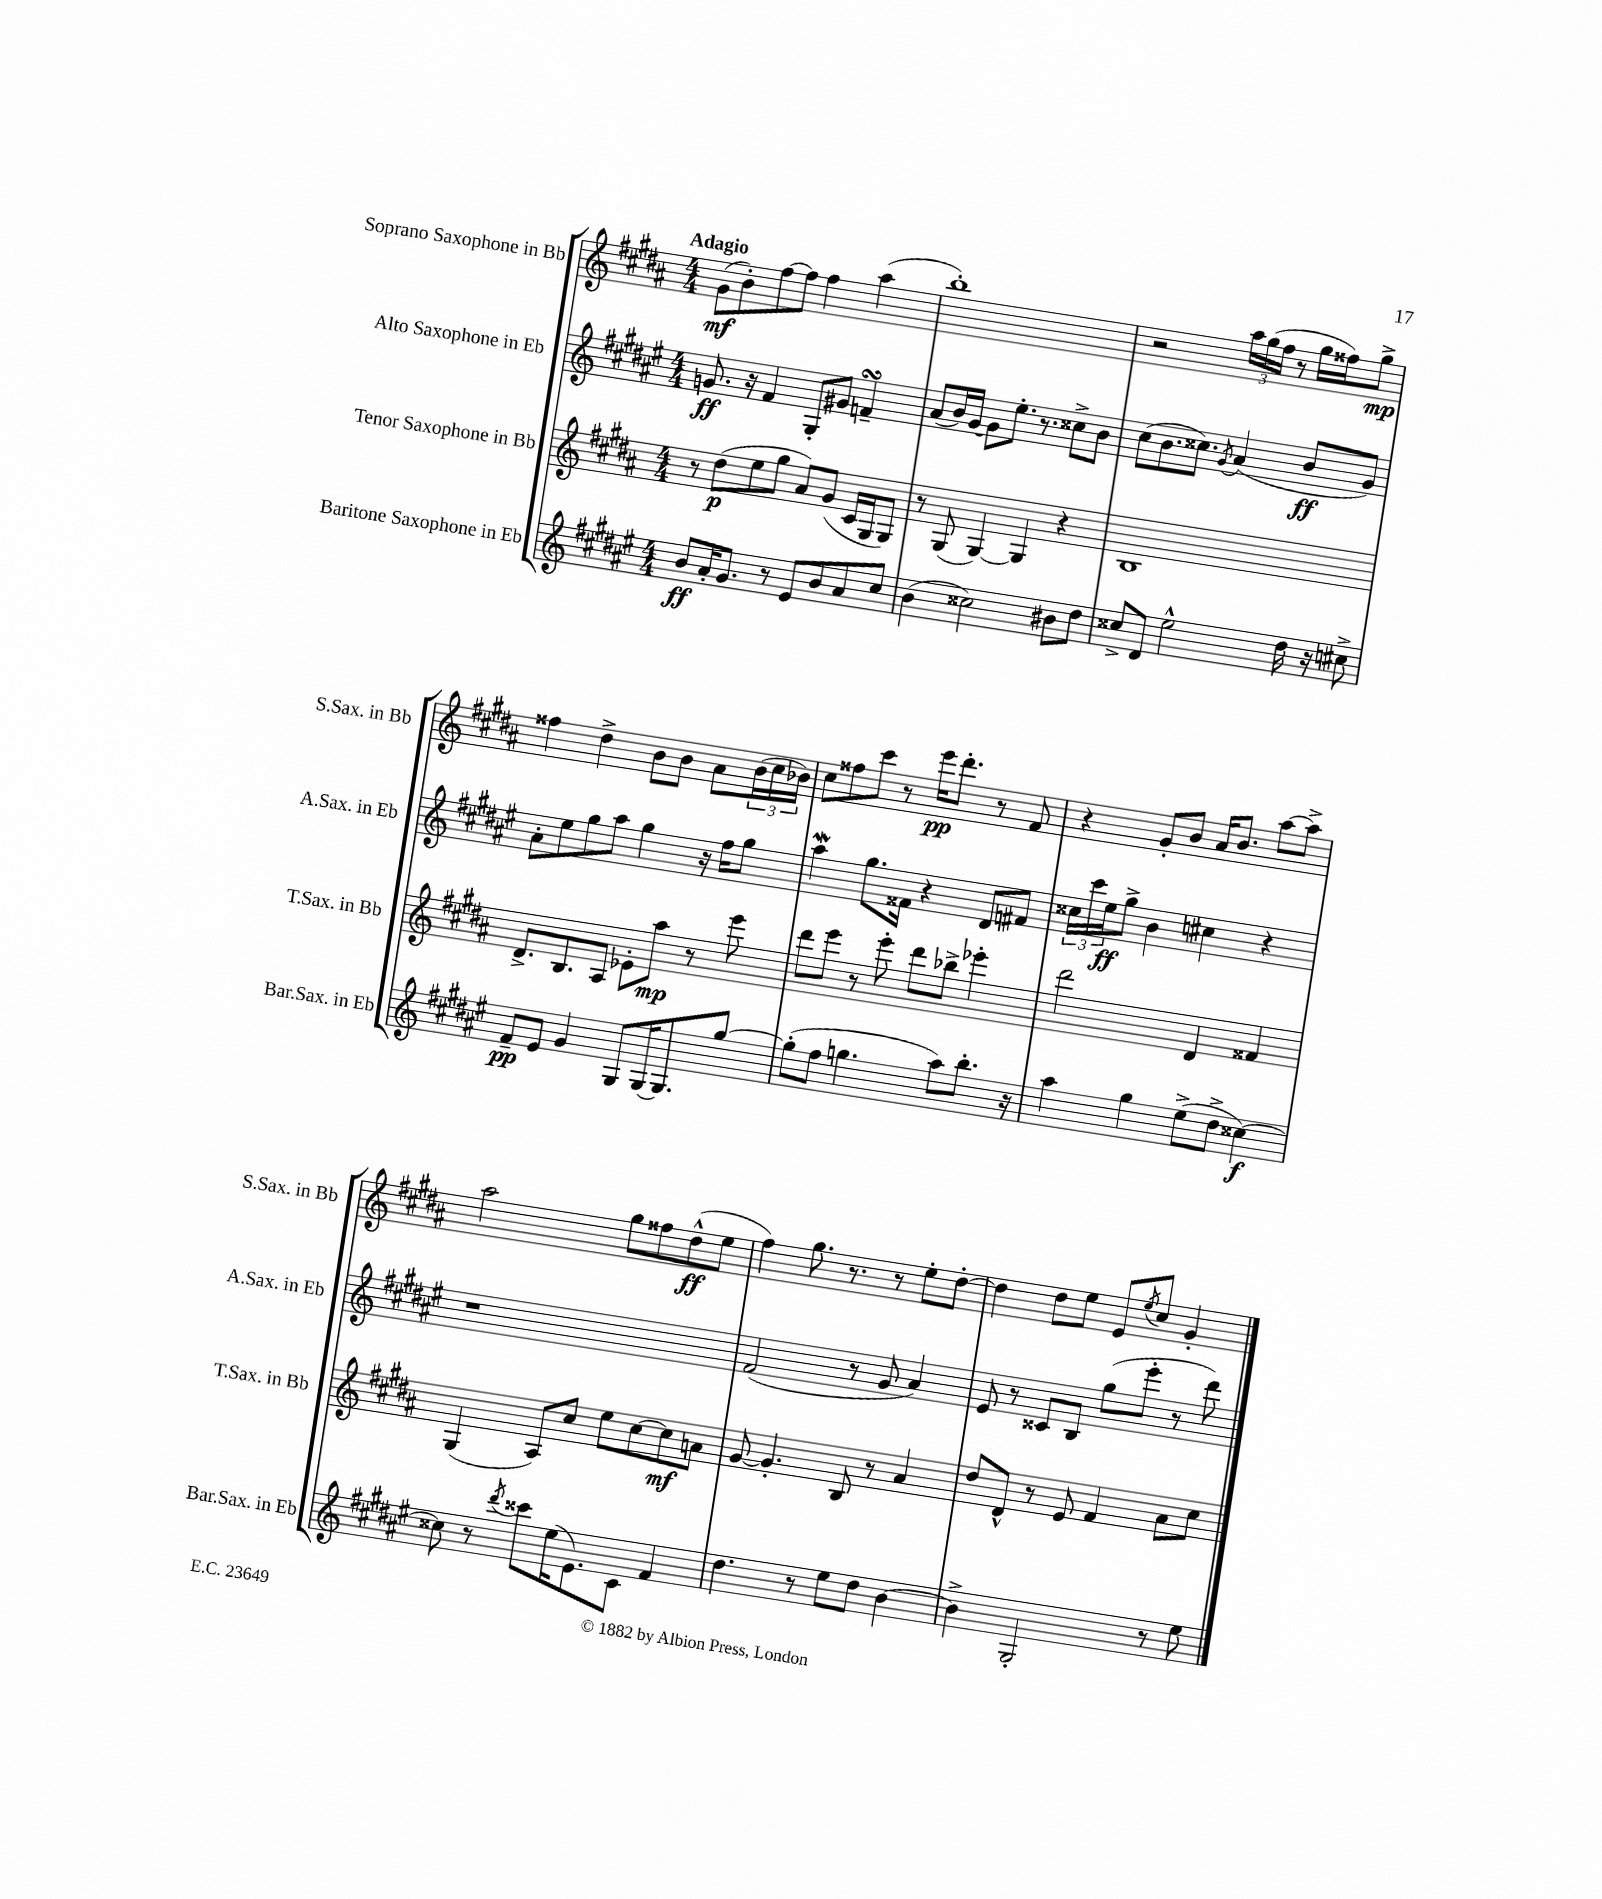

**kern	**kern	**kern	**kern
*staff4	*staff3	*staff2	*staff1
*clefG2	*clefG2	*clefG2	*clefG2
*k[f#c#g#d#a#e#]	*k[f#c#g#d#a#]	*k[f#c#g#d#a#e#]	*k[f#c#g#d#a#]
*M4/4	*M4/4	*M4/4	*M4/4
8b	8r	8.g	(8g#
16a#'	(8dd#	.	8b')
8.g#	.	16r	.
.	8ee	4f#	[8ff#
8r	8gg#	.	8ff#]
8e#	8a#)	8G#'	4ff#
8b	(8g#	8g#	.
8a#	16c#	4f~	(4aa#
.	16G#	.	.
8cc#	8G#)	.	.
=	=	=	=
(4b	8r	(8a#	1bb')
.	(8G#	16b)	.
.	.	[16g#	.
2cc##)	[4G#)	8g#]	.
.	.	8.ee#'	.
.	4G#]	.	.
.	.	8.r	.
8b#	4r	8cc##^	.
8dd#	.	8b	.
=	=	=	=
8cc##^	1B	(8cc#	2r
8d#	.	8.b	.
2ee#^^	.	.	.
.	.	8.cc##)	.
.	.	8qg#	.
.	.	(4a#	24aa#
.	.	.	(24gg#
.	.	.	24ff#
.	.	.	8r
16dd#	.	8b	16gg#
16r	.	.	16ff##)
8cc#^	.	8g#)	8gg#^
=	=	=	=
8f#~	8.d#^	8a#'	4ff##
8e#	.	8ee#	.
.	8.B	.	.
4g#	.	8gg#	4dd#^
.	8A#	8aa#	.
8G#	8e-'	4gg#	8b
[16G#	8aa#	.	8b
8.G#]	.	.	.
.	8r	16r	8a#
.	.	16ff#	.
[8gg#	8eee	8gg#	(24b
.	.	.	24cc#
.	.	.	24b-)
=	=	=	=
(8gg#']	8ddd#	4aa#	8cc#
8ff#	8eee	.	8ff##
4.gg	8r	8.gg#	8ccc#
.	8eee'	.	8r
.	.	16f##	.
.	8ddd#	4r	16eee
.	.	.	8.ddd#'
8aa#)	8bb-^	.	.
8.bb'	4eee-'	8d#	8r
.	.	8f#	8f#
16r	.	.	.
=	=	=	=
4aa#	2ddd#	24cc##	4r
.	.	24ccc#	.
.	.	24ee#	.
.	.	8gg#^	.
4gg#	.	4b	8g#'
.	.	.	8b
(8ee#^	4d#	4cc#	16a#
.	.	.	8.b
8dd#^	.	.	.
[4cc##)	4f##	4r	[8aa#
.	.	.	8aa#^]
=	=	=	=
8cc##]	(4G#	1r	2aa#
8r	.	.	.
8qddd#	.	.	.
8ccc##	8A#)	.	.
(16ee#	8cc#	.	.
8.e#)	.	.	.
.	8ee	.	8gg#
8c#	[8cc#	.	8ff##
4f#	8cc#]	.	(8dd#^^
.	8a	.	8ee
=	=	=	=
4.dd#	[8g#	(2f#	4ff#)
.	4.g#']	.	.
.	.	.	8.gg#
8r	.	.	.
.	.	.	8.r
8ee#	8B	8r	.
8dd#	8r	8g#	8r
[4b	4a#	4a#)	8ee'
.	.	.	[8dd#'
=	=	=	=
4b^]	8dd#	8e#	4dd#]
.	8d#^^	8r	.
2G#'	8r	8c##	8dd#
.	8e	8B	8ee
.	4f#	(8gg#	8e
.	.	.	8qee
.	.	8eee#'	8cc#
8r	8a#	8r	4g#'
8ee#	8cc#	8ddd#)	.
==	==	==	==
*-	*-	*-	*-
